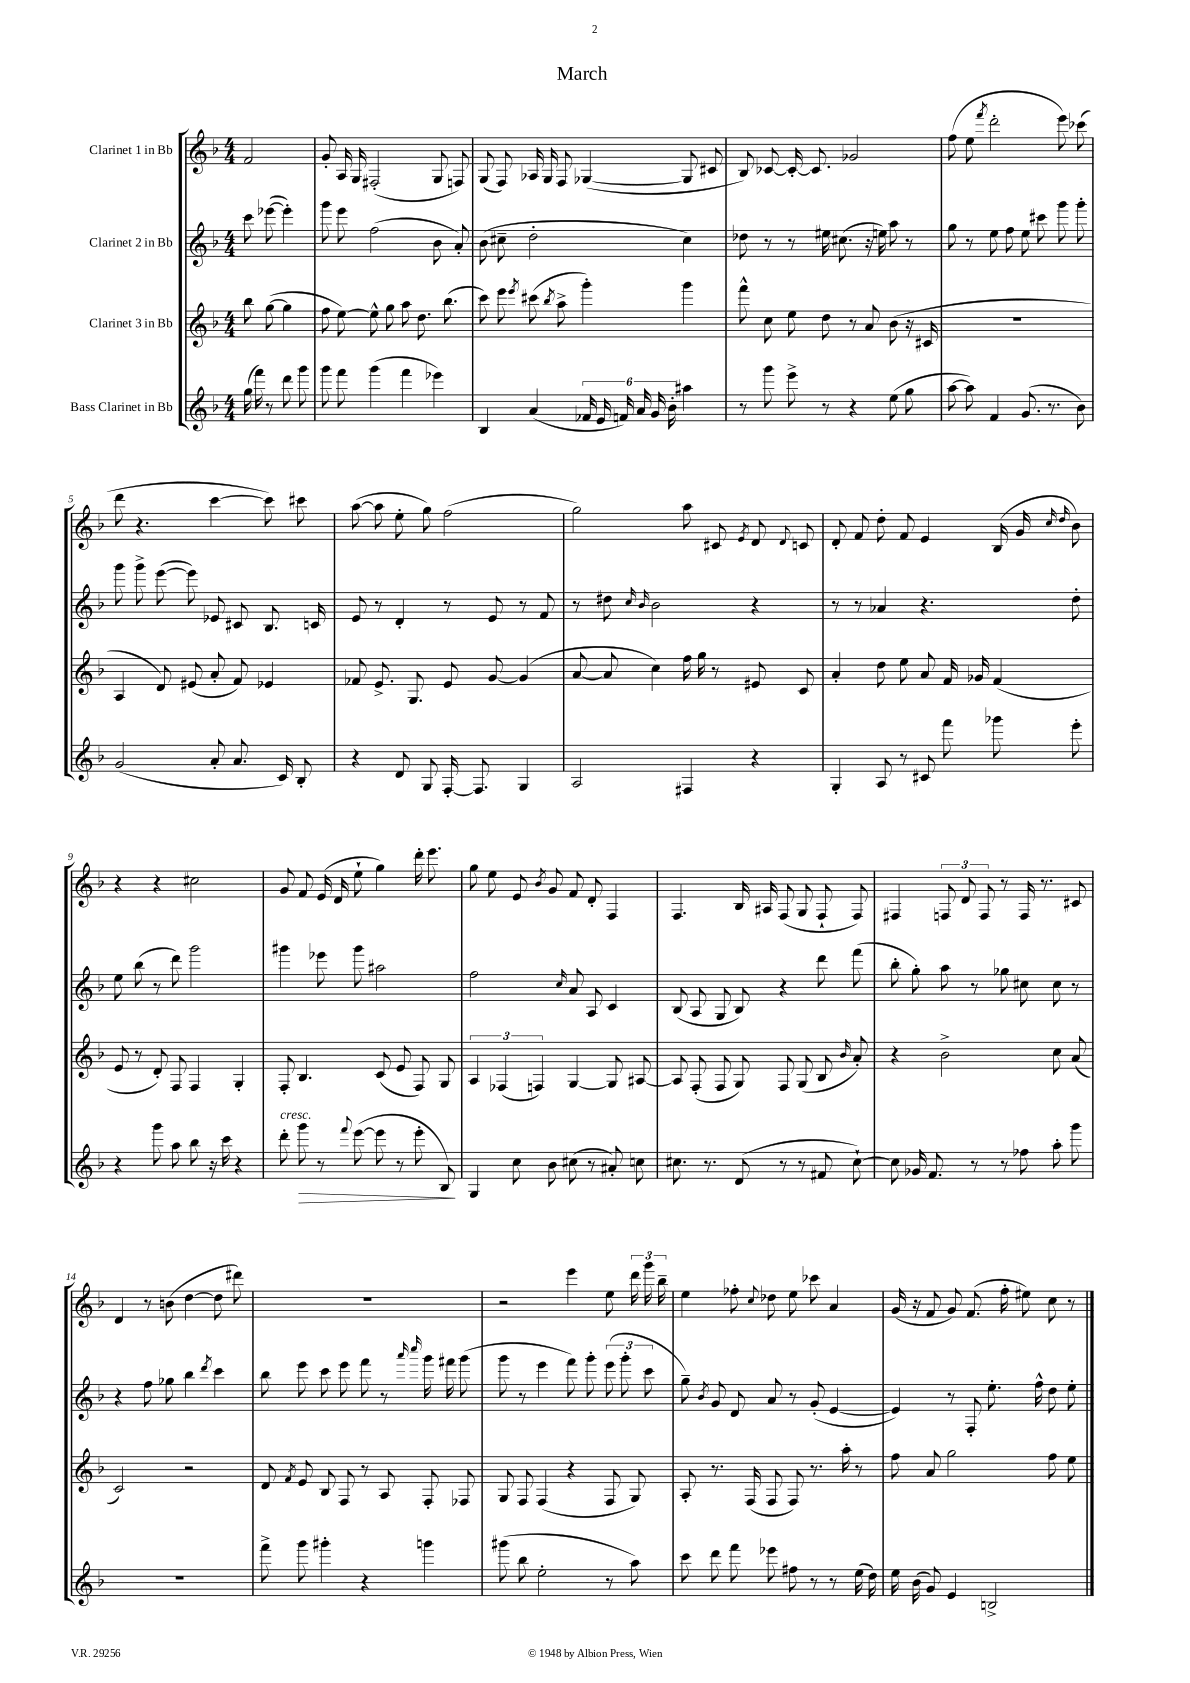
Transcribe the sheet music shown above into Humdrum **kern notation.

**kern	**kern	**kern	**kern
*staff4	*staff3	*staff2	*staff1
*clefG2	*clefG2	*clefG2	*clefG2
*k[b-]	*k[b-]	*k[b-]	*k[b-]
*M4/4	*M4/4	*M4/4	*M4/4
(16gg\	8bb-\	8ccc\	2f/
16fff\)	.	.	.
8r	([8gg\	([8eee-\	.
8ddd\	4gg\]	4eee-'\])	.
8ggg\	.	.	.
=	=	=	=
8ggg\	8ff\	8ggg\	8g'/
8fff\	[8ee\)	8eee\	16A/
.	.	.	16G/
(4ggg\	8ee^^\]	(2ff\	(2F#'/
.	8gg\	.	.
4fff\	8aa\	.	.
.	8.dd\	.	.
4eee-\)	.	8b-\	8G/
.	(8.bb-\	.	.
.	.	8a'/)	8F/)
=	=	=	=
4B-/	8ccc\)	(8b-\	(8G/
.	8eee\	8cc#~\	8F/)
.	8qeee/	.	.
(4a/	(8ccc#\	2dd'\	16A-/
.	.	.	16G/
.	8qbb-/	.	.
.	8aa^\	.	8F/
24f-/	4ggg'\)	.	([4G-/
24e/	.	.	.
24f/)	.	.	.
24a/	.	.	.
24g/	.	.	.
24b-'\	.	.	.
4aa#\	4ggg\	4cc#\)	8G-/]
.	.	.	8c#/
=	=	=	=
8r	8fff^^\	8dd-\	8B-/)
8ggg\	8cc\	8r	[8c-/
8eee^\	8ee\	8r	16c-'/_
.	.	.	8.c-/]
8r	8dd\	16ee#\	.
.	.	(8.cc#\	.
4r	8r	.	2g-/
.	8a/	16r	.
.	.	16ee\)	.
(8ee\	(8b-\	8aa\	.
8gg\	16r	8r	.
.	16c#/	.	.
=	=	=	=
[8aa\	1r	8gg\	(8ff\
8aa\])	.	8r	8ee\
.	.	.	8qfff/
4f/	.	8ee\	2ddd'\
.	.	8ff\	.
(8.g/	.	8ee\	.
.	.	8ccc#\	.
8.r	.	.	.
.	.	8ggg\	8eee\)
8b-\)	.	8ggg'\	(8ccc-\
=	=	=	=
(2g/	4A/	8ggg\	8ddd\
.	.	8ggg^\	4.r
.	8d/)	([8eee\	.
.	(8e#/	8eee\])	.
8a'/	8a'/	8e-/	[4ccc\
8.a/	8f/)	8c#/	.
.	4e-/	8.B-/	8ccc\])
16c/)	.	.	.
8B-'/	.	.	8ccc#\
.	.	16c/	.
=	=	=	=
4r	8f-/	8e/	([8aa\
.	8.e^/	8r	8aa\]
8d/	.	4d'/	8ee'\
.	8.G/	.	.
8G/	.	.	8gg\)
[16F'/	8e/	8r	(2ff\
8.F/]	.	.	.
.	[8g/	8e/	.
4G/	(4g/]	8r	.
.	.	8f/	.
=	=	=	=
2A/	[8a/	8r	2gg\)
.	8a/]	8dd#\	.
.	.	16qqcc/	.
.	.	16qqb-/	.
.	4cc\)	2b-\	.
4F#/	16ff\	.	8aa\
.	16gg\	.	.
.	8r	.	8c#/
.	.	.	8qe/
4r	8e#/	4r	8d/
.	.	.	8qqd/
.	8c/	.	8c/
=	=	=	=
4G'/	4a'/	8r	8d'/
.	.	8r	8f/
8A/	8dd\	4a-/	8dd'\
8r	8ee\	.	8f/
8c#/	8a/	4.r	4e/
8fff\	16f/	.	.
.	16g-/	.	.
8ggg-\	(4f/	.	(16B-/
.	.	.	16g/
.	.	.	16qqcc/
.	.	.	16qqdd/
8eee'\	.	8dd'\	8b-\)
=	=	=	=
4r	8e/	8ee\	4r
.	8r	(8bb-\	.
8ggg\	8d'/)	8r	4r
8aa\	8F/	8ddd\)	.
8bb-\	4F/	2ggg\	2cc#\
16r	.	.	.
16ccc\	.	.	.
4r	4G'/	.	.
=	=	=	=
8ddd'\	8F'/	4ggg#\	8g/
8ggg\	4.B-/	.	8f/
8r	.	8eee-\	(16e/
.	.	.	16d/
8qqfff/	.	.	.
([8eee\	.	8ggg#\	8ee`\
8eee\]	(8c/	2aa#\	4gg\)
8r	8e/	.	.
8eee'\	8F/)	.	16ddd'\
.	.	.	8.eee\
8B-/)	8G/	.	.
=	=	=	=
4G/	6A/	2ff\	8gg\
.	.	.	8ee\
.	(6F-/	.	.
8cc\	.	.	8e/
.	6F/)	.	.
.	.	.	8qb-/
8b-\	.	.	8g/
.	.	16qqcc/	.
(8cc#\	[4G/	8a/	8f/
8r	.	8A/	8d'/
8a#'/)	8G/]	4c/	4F/
8cc\	[8A#/	.	.
=	=	=	=
8.cc#\	8A#/]	(8B-/	4.F/
.	(8F'/	8A/	.
8.r	.	.	.
.	8F/	8G/	.
(8d/	8G/)	8B-/)	16B-/
.	.	.	16A#/
8r	8F/	4r	(8F/
8r	(8G/	.	8G/
8f#/	8B-/	8ddd\	8F`/
.	16qqb-/	.	.
[8cc#`\)	8a'/)	(8fff\	8F/)
=	=	=	=
8cc#\]	4r	8bb-'\	4F#/
16g-/	.	8gg'\)	.
8.f/	.	.	.
.	2b-^\	8aa\	12F/
.	.	.	12d/
8r	.	8r	.
.	.	.	12F/
8r	.	8gg-\	8r
8ff-\	.	8cc#\	16F/
.	.	.	8.r
8aa'\	8cc\	8cc#\	.
8ggg\	(8a/	8r	8c#/
=	=	=	=
1r	2c/)	4r	4d/
.	.	8ff\	8r
.	.	8gg-\	(8b\
.	2r	4bb-\	[4dd\
.	.	8qddd/	.
.	.	4ccc\	8dd\]
.	.	.	8ddd#\)
=	=	=	=
8fff^\	8d/	8bb-\	1r
.	8qf/	.	.
8ggg\	8e/	8eee\	.
4ggg#'\	8B-/	8ccc\	.
.	8F/	8eee\	.
4r	8r	8fff\	.
.	8A/	8r	.
.	.	16qqaaa/	.
.	.	16qqcccc/	.
4ggg\	8F'/	16ggg\	.
.	.	16fff#\	.
.	8F-/	(8ggg\	.
=	=	=	=
(8ggg#\	8G/	8ggg\	2r
8bb-\	8F/	8r	.
2ee'\	(4F/	4eee\	.
.	4r	8fff\)	4eee\
.	.	8ggg'\	.
8r	8F/	(12eee\	8ee\
.	.	12ggg'\	.
8aa\)	8G/)	.	24ddd\
.	.	12ccc\	24ggg\
.	.	.	24bb-~\
=	=	=	=
8ccc\	8A'/	8gg~\)	4ee\
.	.	8qb-/	.
8ddd\	8.r	8g/	.
8fff\	.	8d/	8ff-'\
.	(16F/	.	.
.	.	.	8qqcc/
8eee-\	8F/	8a/	8dd-\
8ff#\	8F/)	8r	8ee\
8r	8.r	(8g'/	8ccc-\
8r	.	[4e/	4a/
.	16aa'\	.	.
(16ee\	8r	.	.
16dd\)	.	.	.
=	=	=	=
16ee\	8ff\	4e/])	(16g/
(16b-\	.	.	16r
8g/)	8a/	.	8f/
4e/	2gg\	8r	8g/)
.	.	8F'/	(8.f/
2B^/	.	8.ee'\	.
.	.	.	16ff'\
.	.	.	8ee#\)
.	.	16ff^^\	.
.	8ff\	8dd\	8cc\
.	8ee\	8ee'\	8r
==	==	==	==
*-	*-	*-	*-
